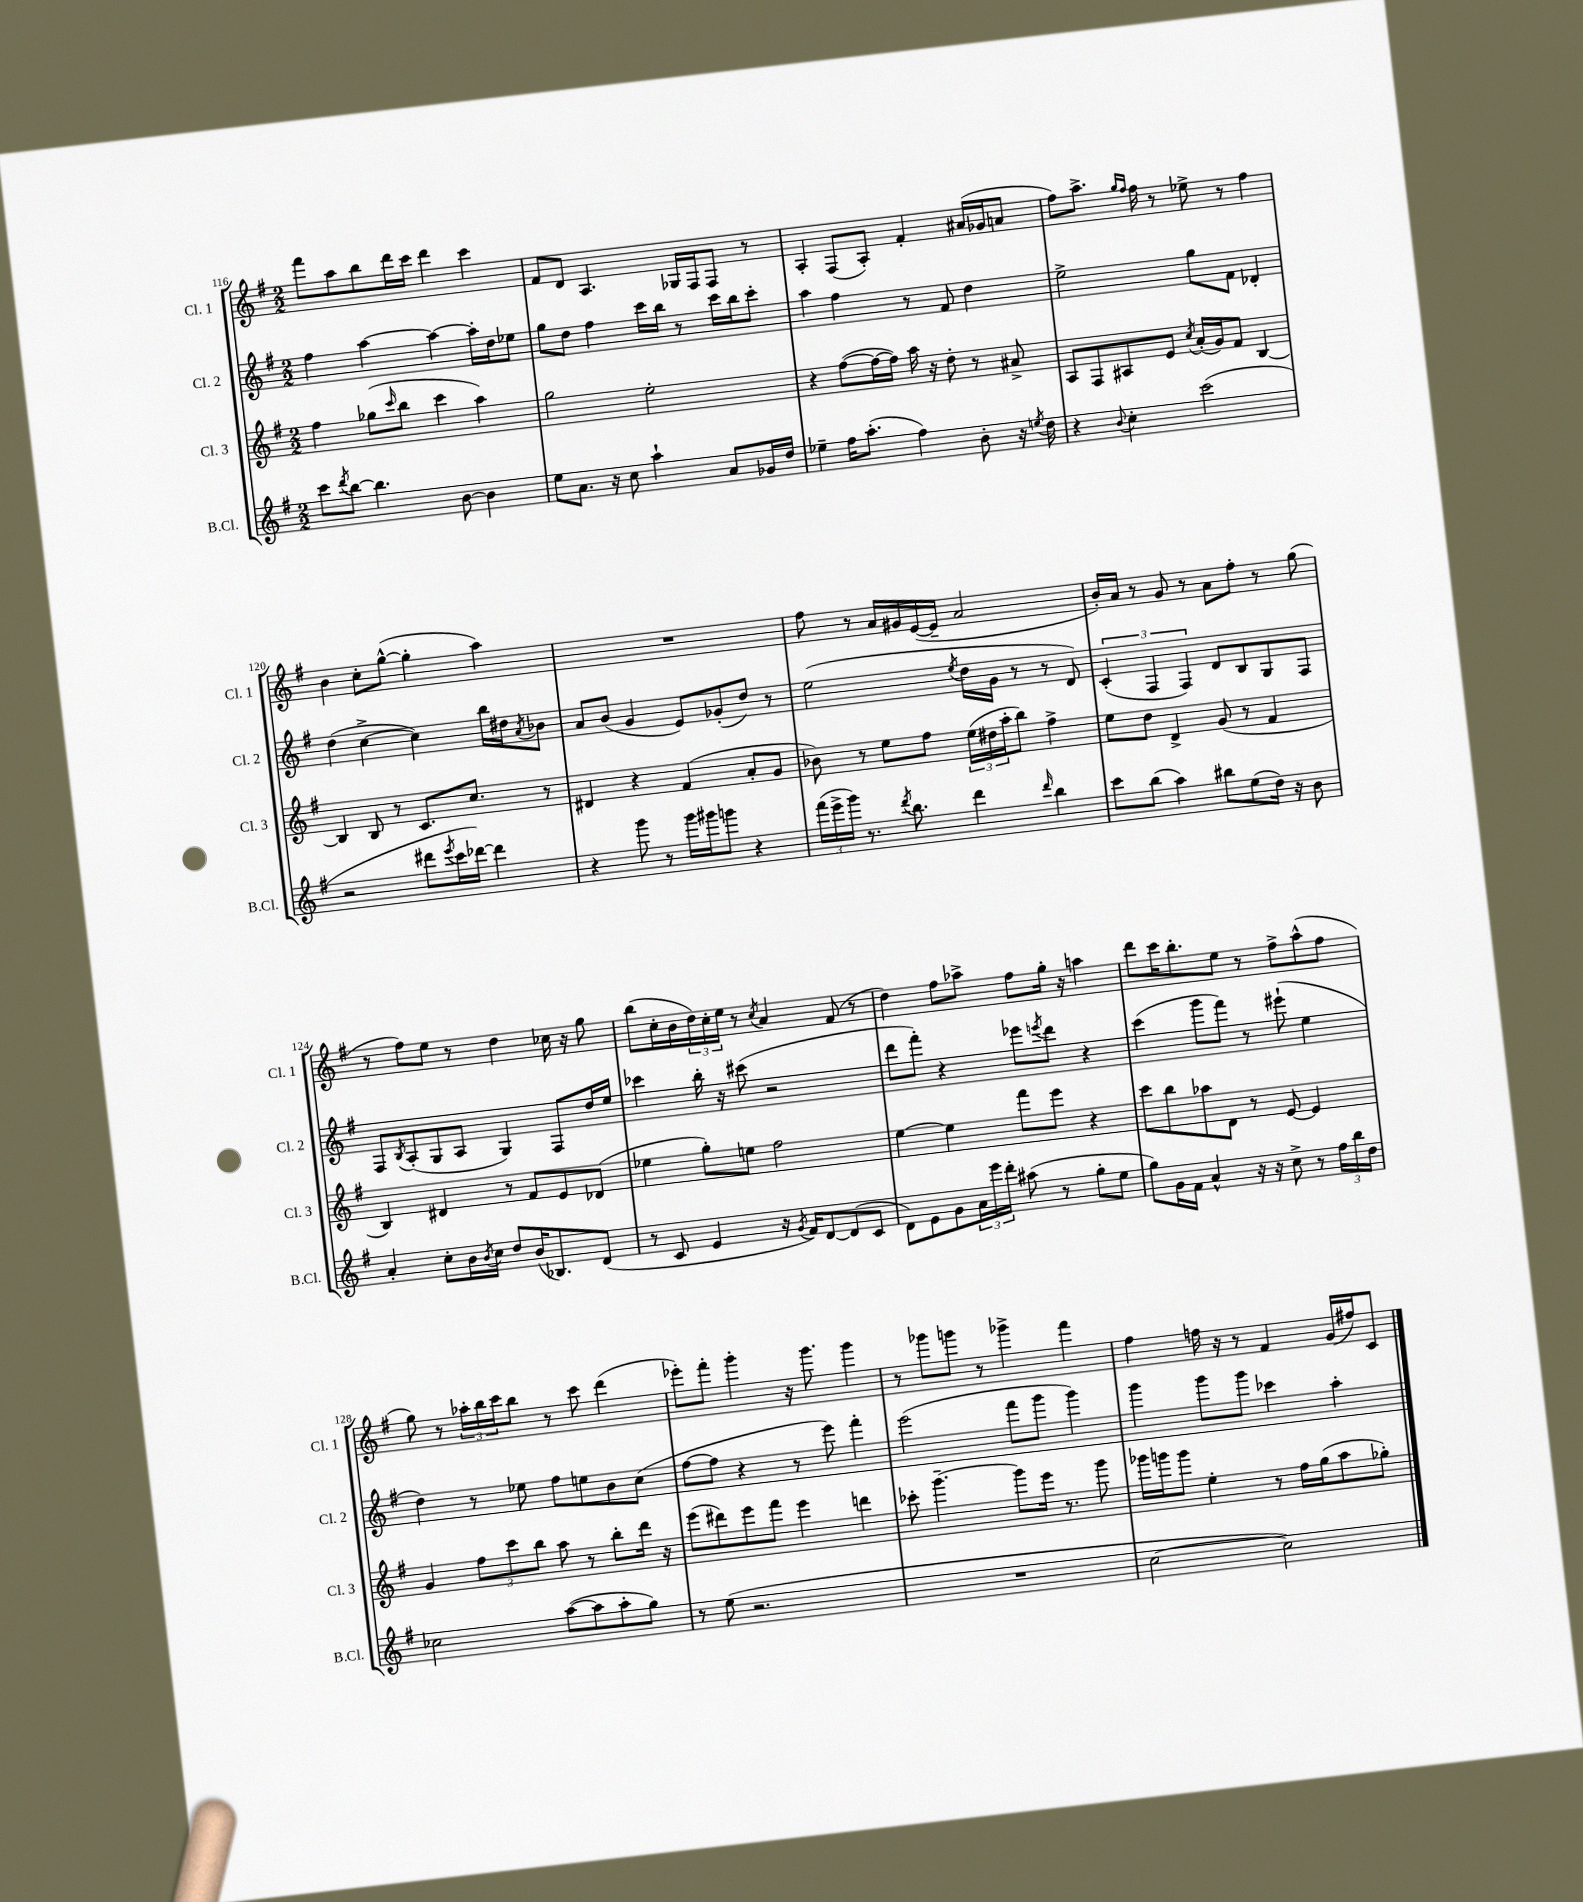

**kern	**kern	**kern	**kern
*part4	*part3	*part2	*part1
*staff4	*staff3	*staff2	*staff1
*I"B.Cl.	*I"Cl. 3	*I"Cl. 2	*I"Cl. 1
*I'B.Cl.	*I'Cl. 3	*I'Cl. 2	*I'Cl. 1
*clefG2	*clefG2	*clefG2	*clefG2
*k[f#]	*k[f#]	*k[f#]	*k[f#]
*M2/2	*M2/2	*M2/2	*M2/2
=116	=116	=116	=116
8ccc\L	4ff#\	4ff#\	8fff#\L
8qddd/	.	.	.
[8bb\J	.	.	8aa\
4.bb\]	(8gg-X\L	[4aa\	8bb\
.	16qqccc/	.	.
.	8bb\J	.	16ddd\L
.	.	.	16ccc\JJ
.	4ccc\	4aa\_	4ddd\
[8b\	.	.	.
4b\]	4aa\)	16aa'\LL]	4ccc\
.	.	16dd\J	.
.	.	8ee-X\J	.
=117	=117	=117	=117
8ee\L	2gg\	8gg\L	8f#/L
8.a\J	.	8dd\J	8d/J
.	.	4ff#\	4.A/
16r	.	.	.
8cc\	.	.	.
4aa`\	2ee'\	16ccc\LL	.
.	.	16bb\JJ	.
.	.	8r	16G-X/LL
.	.	.	16F#/J
8a/L	.	16ccc\LL	8F#/J
.	.	16bb\J	.
16g-X/L	.	8ccc'\J	8r
16dd/JJ	.	.	.
=118	=118	=118	=118
4ee-X~\	4r	4aa\	4A'/
16ff#\KL	([8ff#\L	4ff#\	(8F#/L
(8.aa'\J	.	.	.
.	16ff#\L_	.	8A'/J)
.	16ff#\JJ])	.	.
4ff#\)	16aa\	8r	4f#'/
.	16r	.	.
.	8dd'\	8f#/	.
8b'\	8r	4dd\	(16a#X/LL
.	.	.	16g-X/J
16r	8a#X^/	.	8an/J
8qeen/	.	.	.
16dd\	.	.	.
=119	=119	=119	=119
4r	8A/L	2ee^\	8ff#\L)
.	8F#/	.	8.aa^\J
8qqb/	.	.	.
4cc'\	8A#X/	.	.
.	.	.	16qqgg/LL
.	.	.	16qqff#/JJ
.	.	.	16ff#\
.	8e/J	.	8r
.	8qcc/	.	.
(2ccc\	(16a'/LL	8gg\L	8ee-X^\
.	16g/J)	.	.
.	8f#/J	8f#\J	8r
.	[4B/	4d-X'/	4ff#\
!!LO:LB:g=z
=120	=120	=120	=120
2r	4B/]	(4dd\	4b\
.	8B/	[4cc^\	8cc'\L
.	8r	.	([8gg^^\J
8ddd#X\L	8.c/L	4cc\])	4gg'\]
8qeee/	.	.	.
16ccc\L	.	.	.
[16ddd-X\JJ)	8.cc/J	.	.
4ddd-\]	.	16bb\LL	4aa\)
.	.	16dd#X\J	.
.	.	8qa/	.
.	8r	8b-X\J	.
=121	=121	=121	=121
4r	4d#X/	8a/L	1r
.	.	(8b/J	.
8ggg\	4r	4g/	.
8r	.	.	.
16ggg\LL	(4f#/	8e/L)	.
16ggg#X\J	.	.	.
8gggn\J	.	(8g-X'/	.
4r	8a'/L	8dd/J)	.
.	8g/J	8r	.
=122	=122	=122	=122
(24fff#\LL	8b-X\)	(2ee\	8ff#\
24eee^\	.	.	.
24ggg\JJ)	.	.	.
8.r	8r	.	8r
.	8ee\L	.	16a/LL
8qddd/	.	.	.
8.bb\	.	.	16g#X/
.	8ff#\J	.	([16e/
.	.	.	16e~/JJ]
.	.	8qee/	.
4ddd\	(24ee\LL	16dd\LL	2a/
.	24dd#X\	.	.
.	.	16g\JJ	.
.	24aa'\J	.	.
.	8bb\J)	8r	.
16qqddd/	.	.	.
4bb\	4ff#^\	8r	.
.	.	8d/)	.
=123	=123	=123	=123
8ccc\L	8ee\L	(6c'/	16b'/LL)
.	.	.	16a/JJ
(8bb\J	8dd\J	.	8r
.	.	6F#/	.
4aa\)	4d^/	.	8g/
.	.	6F#/)	.
.	.	.	8r
8bb#X\L	(8g/	8d/L	8a\L
(8ee\	8r	8B/	8ff#'\J
16dd\Jk)	4f#/	8G/	8r
16r	.	.	.
8b\	.	8F#/J	(8gg\
!!LO:LB:g=z
=124	=124	=124	=124
4a'/	4B/)	8F#/L	8r
.	.	8qB/	.
.	.	(8A'/	8ff#\L)
8cc'\L	4d#X/	8G/	8ee\J
16b\L	.	8A/J	8r
8qb/	.	.	.
16cc\JJ	.	.	.
8dd/L	8r	4G/)	4dd\
(16b/K	8f#/L	.	.
8.B-X/)	.	.	.
.	8e/	8F#/L	16cc-X\
.	.	.	16r
(8d/J	(8d-X/J	16dd/L	8gg\
.	.	16ee/JJ	.
=125	=125	=125	=125
8r	4ee-X\	4ccc-X\	(8bb\L
8c/	.	.	16cc'\L
.	.	.	16b\
4e/	8gg'\L)	16bb'\	24dd\)
.	.	.	24cc'\
.	.	16r	.
.	.	.	24ee\JJ
.	8een\J	(8ccc#X\	8r
.	.	.	8qcc/
16r	2ff#\	2r	4a/
8qg/	.	.	.
16f#/KL)	.	.	.
[8d/	.	.	.
(8d/]	.	.	(8f#/
8c/J	.	.	8r
=126	=126	=126	=126
8d\L)	[4ee\	8ddd\L	4dd\)
8e\	.	8fff#'\J)	.
8g\	4ee\]	4r	8ff#\L
24a\L	.	.	8aa-X^\J
24eee\	.	.	.
24ddd'\JJ	.	.	.
(8aa#X\	8fff#\L	8eee-X\L	8ff#\L
.	.	8qeeen/	.
8r	8eee\J	8ddd\J	16gg'\Jk
.	.	.	16r
8gg'\L	4r	4r	4aan\
8ee\J	.	.	.
=127	=127	=127	=127
8gg\L)	8ccc\L	(4ccc\	8ddd\L
16g\L	8bb\	.	16ccc\K
16f#\JJ	.	.	8.bb'\
4a^^/	8aa-X\	8ggg\L	.
.	8d\J	8fff#\J)	8ee\J
16r	8r	8r	8r
16r	.	.	.
8cc^\	[8e/	(8eee#X`\	8ff#^\L
8r	4e/]	4ee\	(8aa^^\
24ff#\LL	.	.	8ff#\J
24bb\	.	.	.
24dd\JJ	.	.	.
!!LO:LB:g=z
=128	=128	=128	=128
2cc-X\	4g/	4dd\)	8gg\)
.	.	.	8r
.	12ff#\L	8r	24aa-X'\LL
.	.	.	24bb\
.	12ccc\	.	24ccc\J
.	.	8ee-X\	8bb\J
.	12bb\J	.	.
([8aa\L	8aa\	8ff#\L	8r
8aa\]	8r	8een\	8ccc\
8aa'\	8bb'\L	8b\	(4ddd\
8gg\J)	16ddd\Jk	(8cc\J	.
.	16r	.	.
=129	=129	=129	=129
8r	(8eee\L	[8ff#\L	8eee-X'\L)
(8ee\	8ddd#X\)	8ff#\J]	8fff#'\J
2.r	8eee\	4r	4ggg'\
.	8fff#\J	.	.
.	4eee\	8r	16r
.	.	.	8.ggg\
.	.	8eee\)	.
.	4dddn\	4fff#'\	4ggg\
=130	=130	=130	=130
1r	8ccc-X'\	(2eee\	8r
.	[4.ggg~\	.	8ggg-X\L
.	.	.	8gggn\J
.	.	.	8r
.	8ggg\L]	8fff#\L	4ggg-X^\
.	16eee\Jk	8ggg\J	.
.	8.r	.	.
.	.	4ggg\)	4fff#\
.	8ggg\	.	.
=131	=131	=131	=131
[2cc\	16ggg-X\LL	4ggg\	4ff#\
.	16gggn\J	.	.
.	8ggg\J	.	.
.	4ee'\	8ggg\L	16ffn\
.	.	.	16r
.	.	8ggg\J	8r
2cc\])	8r	4ccc-X\	4f#/
.	16ff#\LL	.	.
.	(16gg\J	.	.
.	8aa\	4aa'\	(16g/LL
.	.	.	16ff#X/J)
.	8gg-X'\J)	.	8c/J
==	==	==	==
*-	*-	*-	*-
